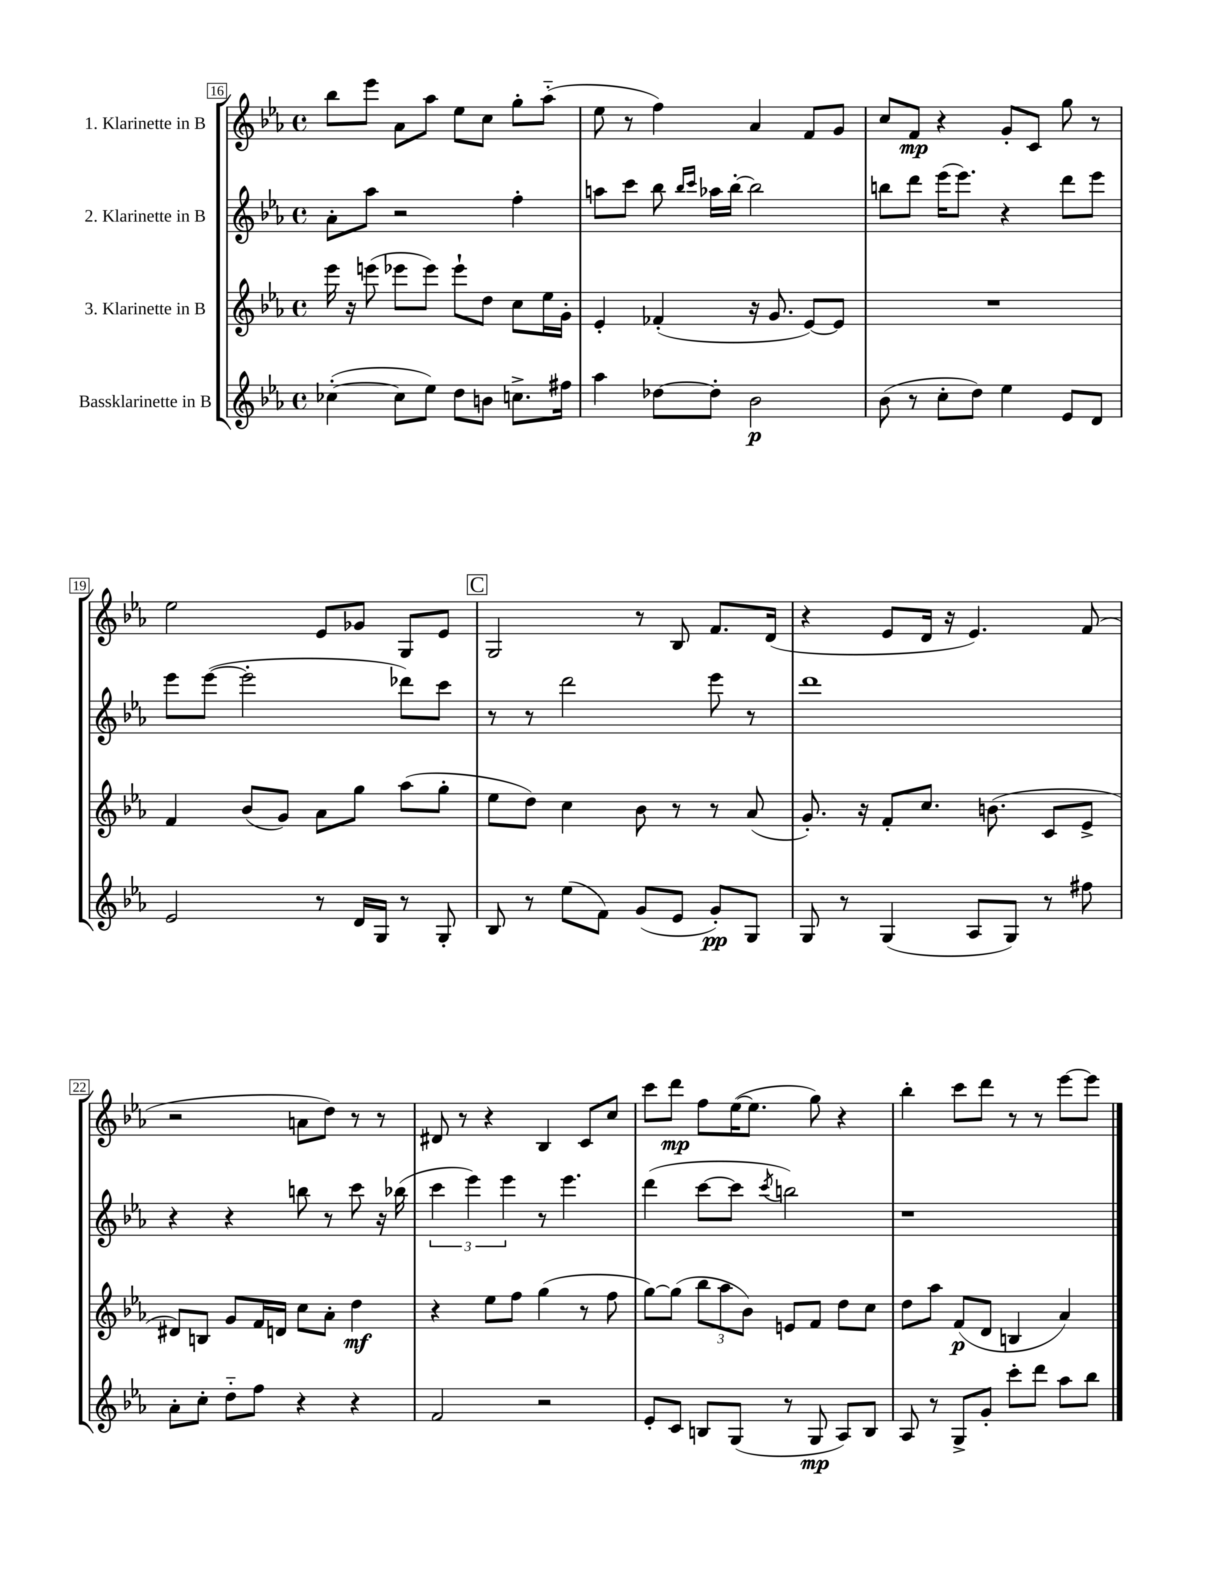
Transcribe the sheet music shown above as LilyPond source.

<<
\new StaffGroup <<
\new Staff = "s0" \with { instrumentName = "1. Klarinette in B" } {
    \clef treble \key ees \major \defaultTimeSignature \time 4/4
    \autoBeamOff bes''8[ ees'''8] aes'8[ aes''8] ees''8[ c''8] g''8[-. aes''8]-_( |
    ees''8 r8 f''4) aes'4 f'8[ g'8] |
    c''8[ f'8]\mp r4 g'8[-. c'8] g''8 r8 |
    ees''2 ees'8[ ges'8] g8[ ees'8] |
    \mark \markup { \box "C" } g2 r8 bes8 f'8.[ d'16]( |
    r4 ees'8[ d'16] r16 ees'4.) f'8( |
    r2 a'8[ d''8]) r8 r8 |
    dis'8 r8 r4 bes4 c'8[ c''8] |
    c'''8[ d'''8]\mp f''8[ ees''16~( ees''8.] g''8) r4 |
    bes''4-. c'''8[ d'''8] r8 r8 ees'''8[~ ees'''8] \bar "|." |
}
\new Staff = "s1" \with { instrumentName = "2. Klarinette in B" } {
    \clef treble \key ees \major \defaultTimeSignature \time 4/4
    \autoBeamOff aes'8[-. aes''8] r2 f''4-. |
    a''8[ c'''8] bes''8 \grace { bes''16[ c'''16] } aes''16[ bes''16]~-. bes''2 |
    b''8[ d'''8] ees'''16[( ees'''8.]) r4 d'''8[ ees'''8] |
    ees'''8[ ees'''8]~( ees'''2-. des'''8[) c'''8] |
    \mark \markup { \box "C" } r8 r8 d'''2 ees'''8 r8 |
    d'''1 |
    r4 r4 b''8 r8 c'''8 r16 bes''16( |
    \tuplet 3/2 { c'''4 ees'''4) ees'''4 } r8 ees'''4. |
    d'''4( c'''8[~ c'''8] \acciaccatura { c'''8 } b''2) |
    r1 \bar "|." |
}
\new Staff = "s2" \with { instrumentName = "3. Klarinette in B" } {
    \clef treble \key ees \major \defaultTimeSignature \time 4/4
    \autoBeamOff ees'''16 r16 e'''8( ees'''8[ ees'''8]) ees'''8[-! d''8] c''8[ ees''16 g'16]-. |
    ees'4-. fes'4-.( r16 g'8. ees'8[~) ees'8] |
    R1 |
    f'4 bes'8[( g'8]) aes'8[ g''8] aes''8[( g''8]-. |
    \mark \markup { \box "C" } ees''8[ d''8]) c''4 bes'8 r8 r8 aes'8( |
    g'8.-.) r16 f'8[-. c''8.] b'8.( c'8[ ees'8]-> |
    dis'8[) b8] g'8[ f'16 d'16] c''8[ aes'8]-. d''4\mf |
    r4 ees''8[ f''8] g''4( r8 f''8 |
    g''8[~) g''8]( \tuplet 3/2 { bes''8[ aes''8 bes'8]) } e'8[ f'8] d''8[ c''8] |
    d''8[ aes''8] f'8[\p( d'8] b4 aes'4) \bar "|." |
}
\new Staff = "s3" \with { instrumentName = "Bassklarinette in B" } {
    \clef treble \key ees \major \defaultTimeSignature \time 4/4
    \autoBeamOff ces''4~-.( ces''8[ ees''8]) d''8[ b'8] c''8.[-> fis''16] |
    aes''4 des''8[~ des''8]-. bes'2\p |
    bes'8( r8 c''8[-. d''8]) ees''4 ees'8[ d'8] |
    ees'2 r8 d'16[ g16] r8 g8-. |
    \mark \markup { \box "C" } bes8 r8 ees''8[( f'8]) g'8[( ees'8] g'8[-.\pp) g8] |
    g8 r8 g4( aes8[ g8]) r8 fis''8 |
    aes'8[-. c''8]-. d''8[-_ f''8] r4 r4 |
    f'2 r2 |
    ees'8[-. c'8] b8[ g8]( r8 g8\mp aes8[) b8] |
    aes8 r8 g8[-> g'8]-. c'''8[-. d'''8] aes''8[ bes''8] \bar "|." |
}
>>
>>
\layout { \context { \Score currentBarNumber = #16 \override BarNumber.stencil = #(make-stencil-boxer 0.1 0.3 ly:text-interface::print) } }
